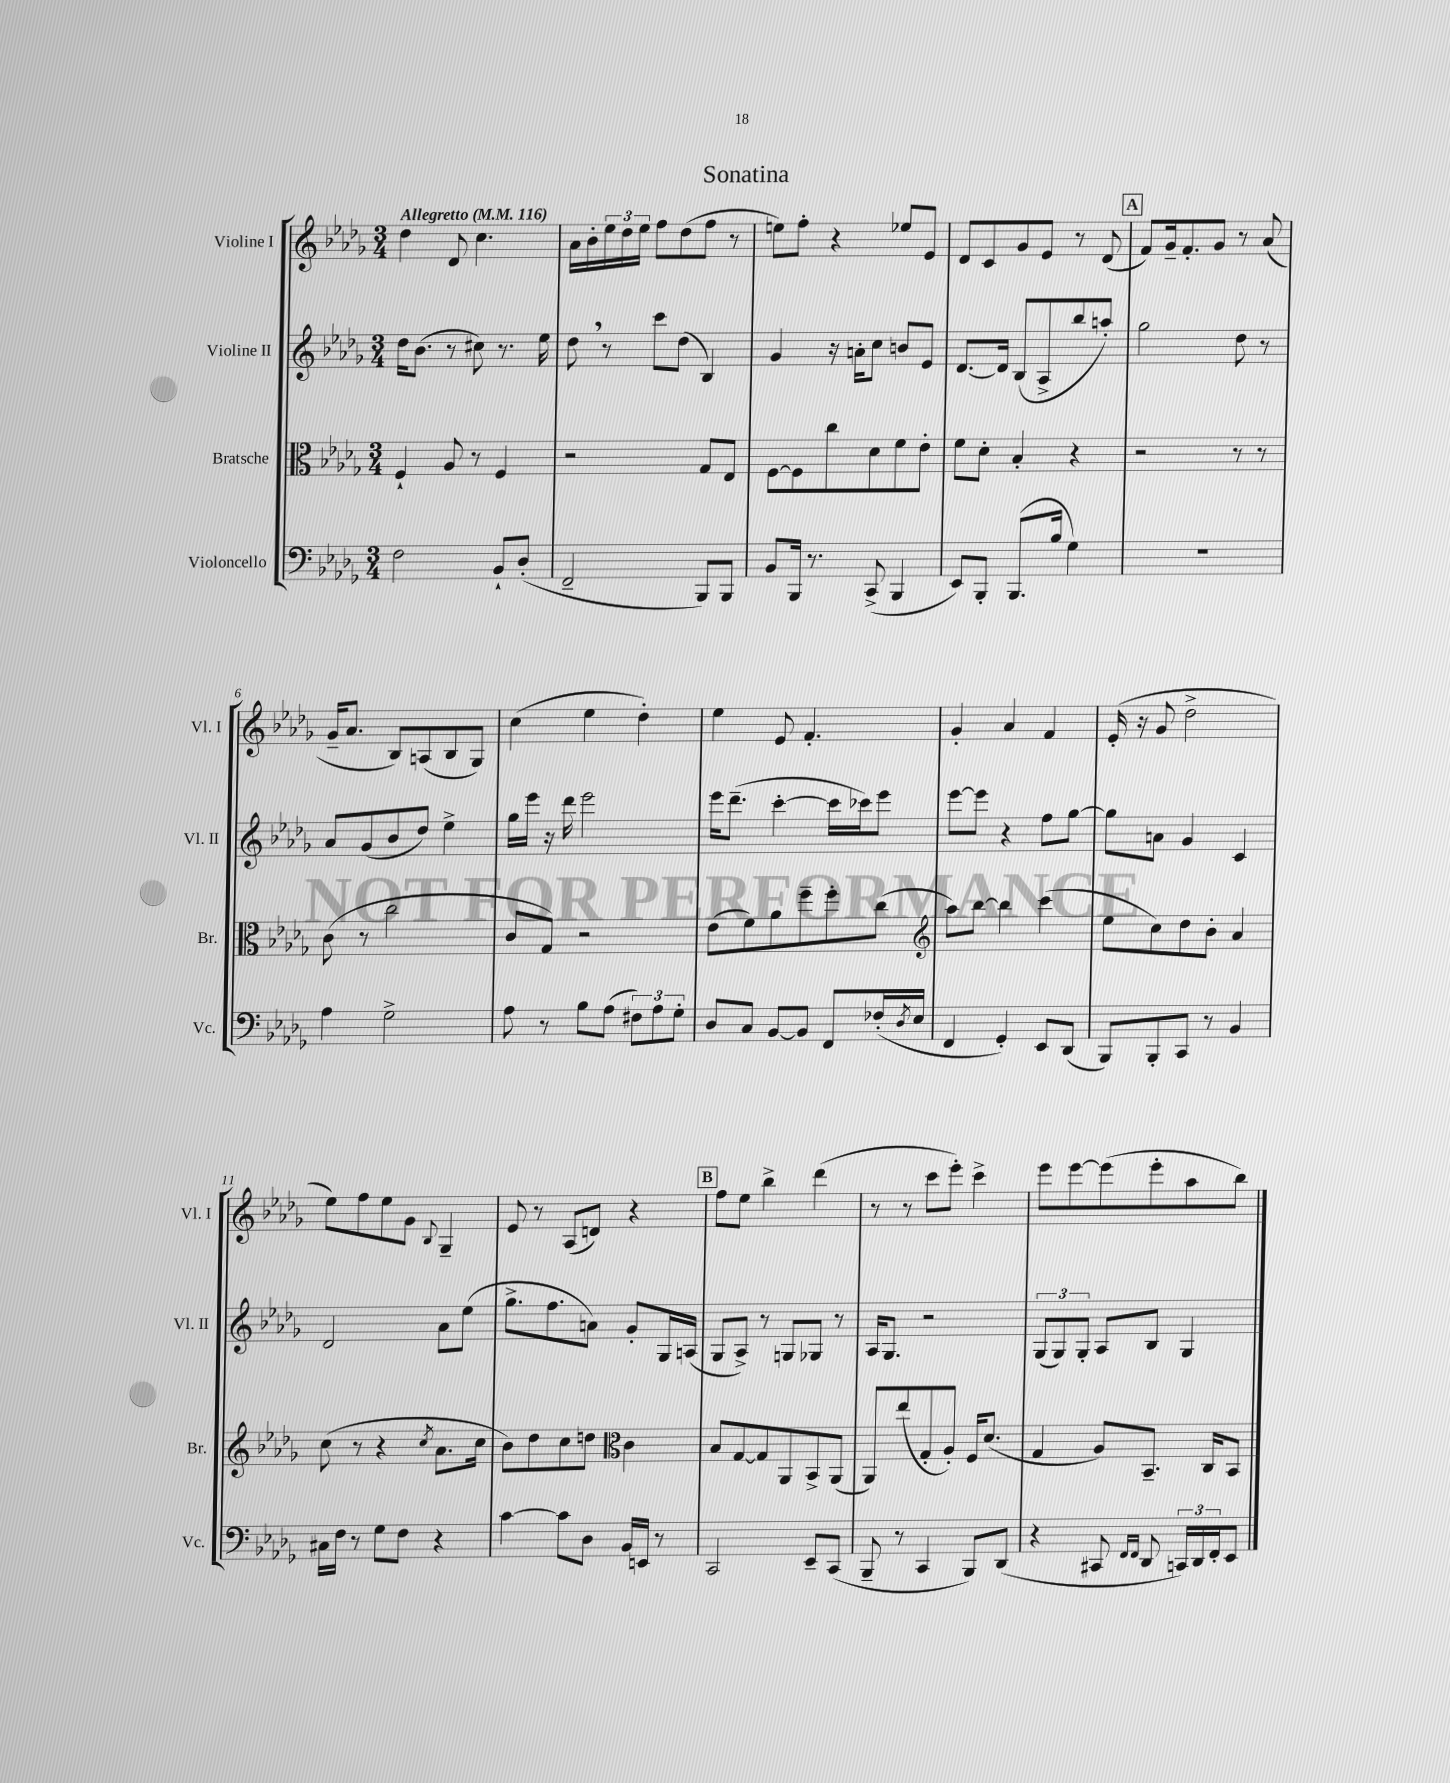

**kern	**kern	**kern	**kern
*staff4	*staff3	*staff2	*staff1
*clefF4	*clefC3	*clefG2	*clefG2
*k[b-e-a-d-g-]	*k[b-e-a-d-g-]	*k[b-e-a-d-g-]	*k[b-e-a-d-g-]
*M3/4	*M3/4	*M3/4	*M3/4
*MM116	*MM116	*MM116	*MM116
2F	4F`	16dd-	4dd-
.	.	(8.b-	.
.	8A-	8r	8d-
.	8r	8cc#)	4.cc
8BB-`	4F	8.r	.
(8D-'	.	.	.
.	.	16ee-	.
=	=	=	=
2FF~	2r	8dd-	16a-
.	.	.	16b-'
.	.	8r	24ee-
.	.	.	24dd-
.	.	.	24ee-
.	.	8ccc	8ff
.	.	(8dd-	(8dd-
8BBB-)	8G-	4B-)	8ff
8BBB-	8E-	.	8r
=	=	=	=
8BB-	[8F	4g-	8ee)
16BBB-	8F]	.	8ff'
8.r	.	.	.
.	8cc	16r	4r
.	.	16a'	.
(8CC^	8d-	8cc	.
4BBB-	8f	8b	8ee-
.	8e-'	8e-	8e-
=	=	=	=
8EE-)	8f	[8.d-	8d-
8BBB-'	8d-'	.	8c
.	.	16d-]	.
(8.BBB-	4B-'	(8B-	8g-
.	.	8A-^	8e-
16B-	.	.	.
4G-)	4r	8bb-	8r
.	.	8aa')	(8d-
=	=	=	=
2.r	2r	2gg-	8f)
.	.	.	16g-~
.	.	.	8.f'
.	.	.	8g-
.	8r	8dd-	8r
.	8r	8r	(8a-
=	=	=	=
4A-	(8c	8a-	16g-~
.	.	.	8.a-
.	8r	(8g-	.
2G-^	2cc	8b-	8B-)
.	.	8dd-)	(8A
.	.	4ee-^	8B-
.	.	.	8G-)
=	=	=	=
8A-	8c	16gg-	(4cc
.	.	16eee-	.
8r	8G-)	16r	.
.	.	16ddd-	.
8B-	2r	2eee-	4ee-
(8A-	.	.	.
12F#)	.	.	4dd-')
12A-	.	.	.
12G-'	.	.	.
=	=	=	=
8D-	(8e-	16eee-	4ee-
.	.	(8.ddd-~	.
8C	8f)	.	.
[8BB-	8a-	[4ccc'	8e-
8BB-]	8ff~	.	4.f'
8FF	8ff'	16ccc]	.
.	.	16ccc-)	.
(16F-'	(8cc	8eee-	.
8qD-	.	.	.
16E-	.	.	.
=	=	=	=
*	*clefG2	*	*
4FF	8aa-)	[8eee-	4g-'
.	[8bb-	8eee-]	.
4GG-')	4bb-]	4r	4a-
8EE-	(4ccc	8ff	4f
(8DD-	.	[8gg-	.
=	=	=	=
8BBB-)	8ee-	8gg-]	(16e-'
.	.	.	16r
8BBB-'	8cc)	8a	8g-
8CC	8dd-	4g-	2dd-^
8r	8b-'	.	.
4BB-	4a-	4c	.
=	=	=	=
16C#	(8cc	2d-	8ee-)
16F	.	.	.
8r	8r	.	8ff
8G-	4r	.	8ee-
8F	.	.	8g-
.	8qcc	.	8qqB-
4r	8.a-	8a-	4G-~
.	.	(8ee-	.
.	16cc	.	.
=	=	=	=
[4c	8b-)	8.gg-^	8e-
.	8dd-	.	8r
.	.	8.ff	.
8c]	8cc	.	(8A-
8D-	8dd	8a)	8d)
*	*clefC3	*	*
16BB-	4c	8g-'	4r
16EE	.	.	.
8r	.	16G-	.
.	.	(16A	.
=	=	=	=
2CC	8B-	8G-	8ff
.	[8G-	8A-^)	8ee-
.	8G-]	8r	4bb-^
.	8AA-	8G	.
8EE-~	8BB-^	8G-	(4ddd-
(8CC	(8AA-	8r	.
=	=	=	=
8BBB-~	8AA-)	16A-	8r
.	.	8.G-	.
8r	(8ee-	.	8r
4CC	8G-'	2r	8ccc
.	8A-')	.	8eee-')
8BBB-)	16F	.	4ccc^
.	(8.d-	.	.
(8DD-	.	.	.
=	=	=	=
4r	4G-	(12G-	8eee-
.	.	12G-)	.
.	.	.	[8eee-
.	.	12G-'	.
8CC#	8A-)	8A-	(8eee-]
16qqFF	.	.	.
16qqFF	.	.	.
8DD-	8.BB-~	8B-	8eee-'
24CC)	.	4G-	8aa-
24DD-	.	.	.
.	16C	.	.
24FF'	.	.	.
8EE-	8BB-	.	8bb-)
==	==	==	==
*-	*-	*-	*-
